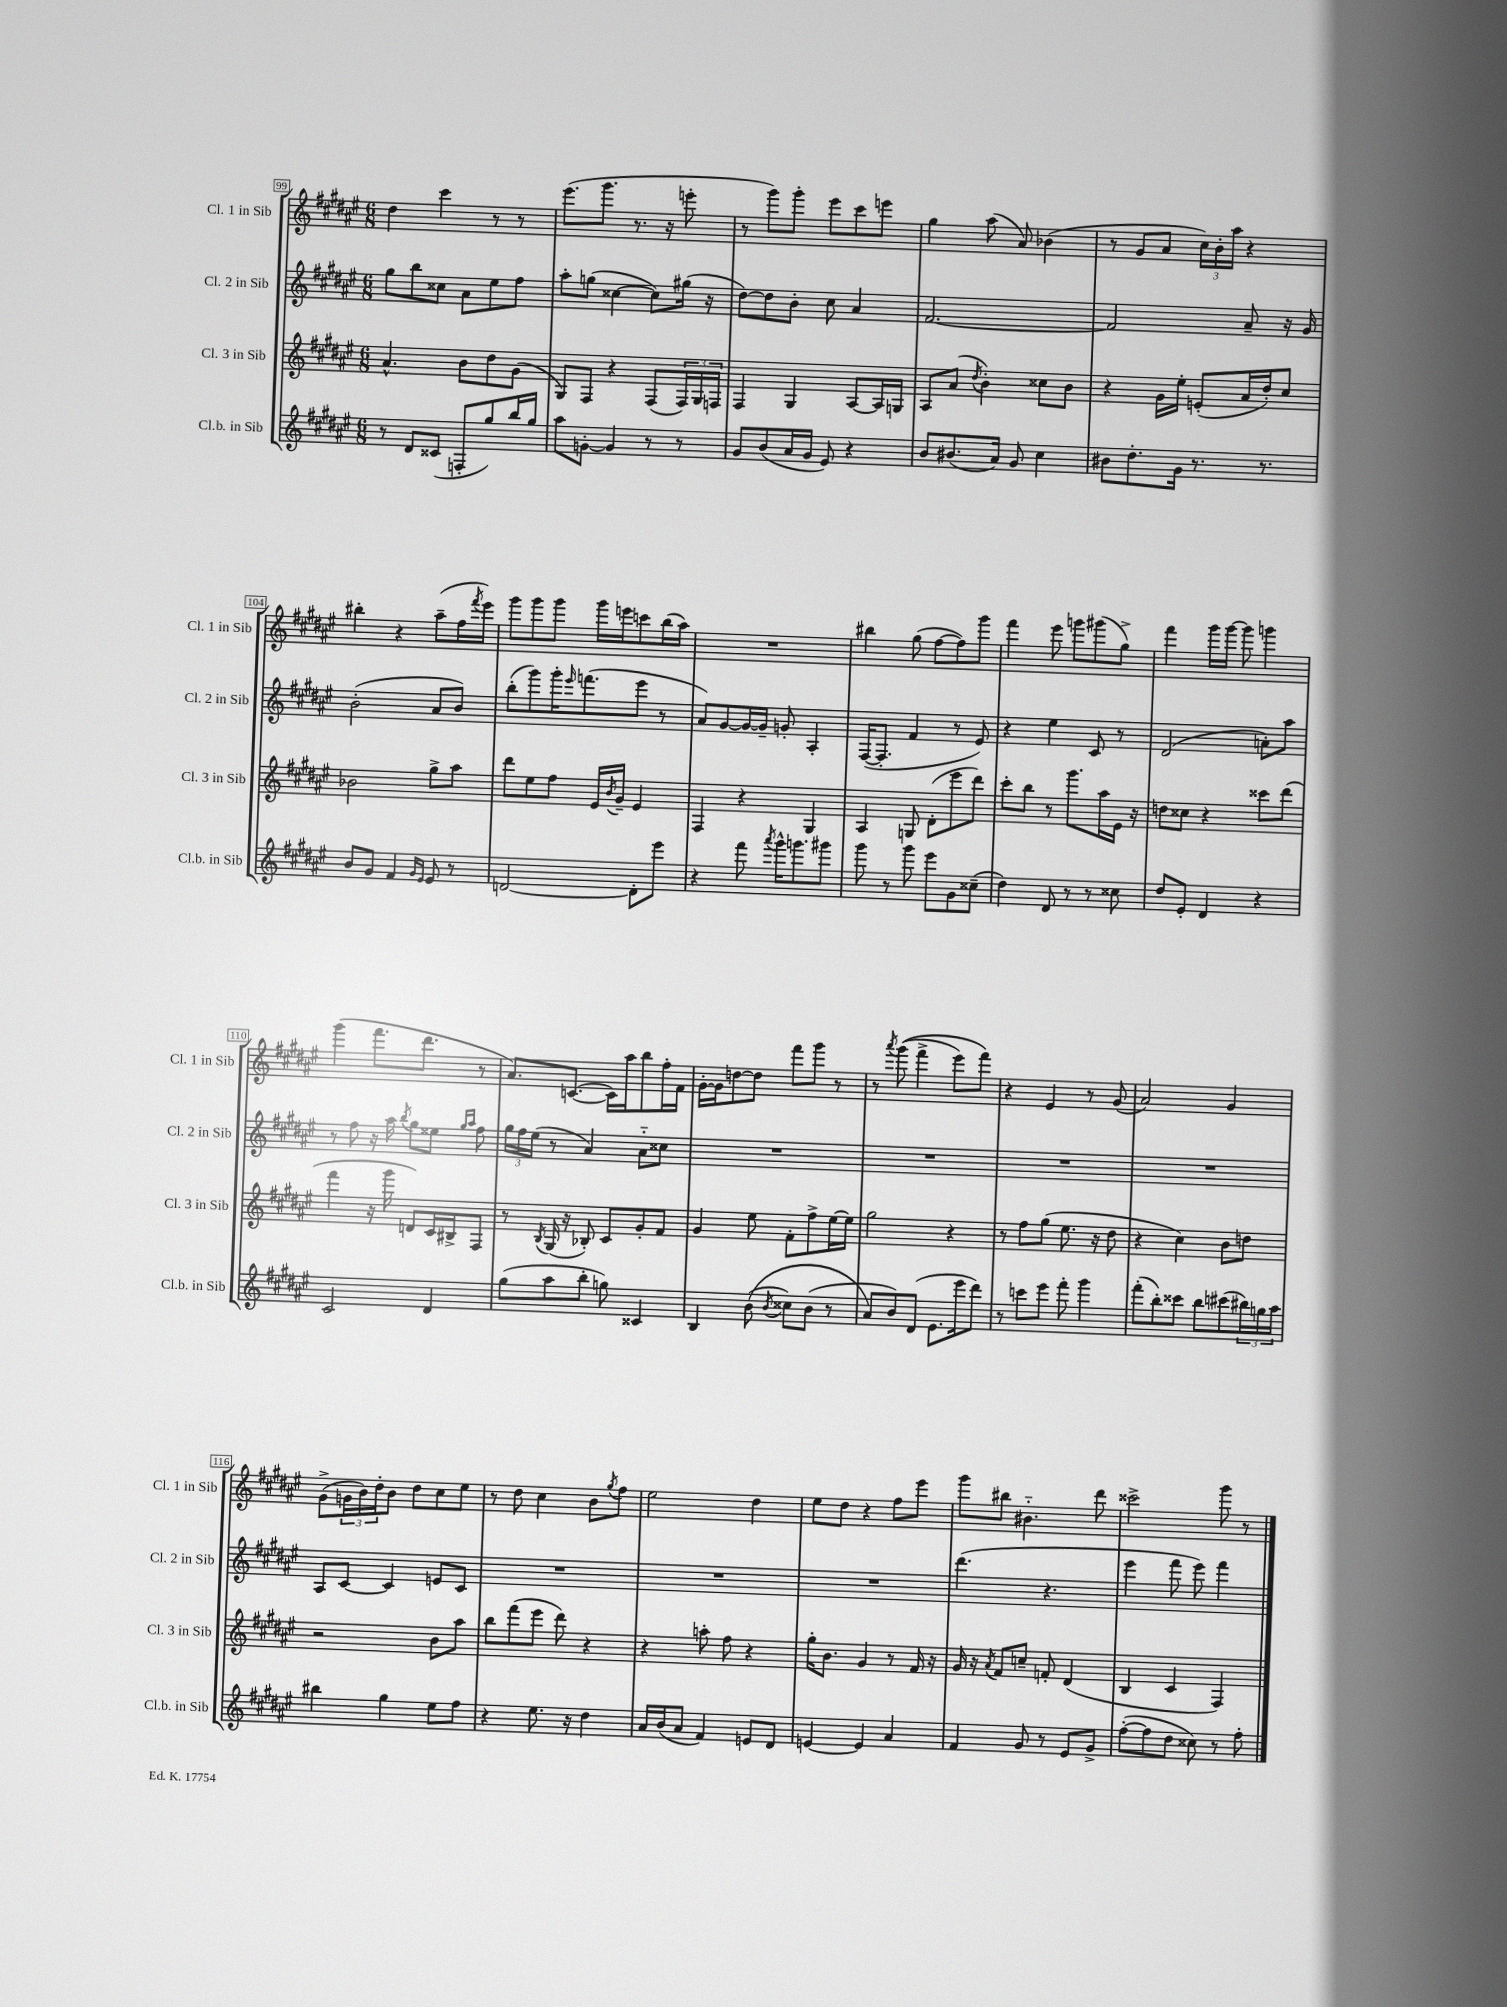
<<
\new StaffGroup <<
\new Staff = "s0" \with { instrumentName = "Cl. 1 in Sib" shortInstrumentName = "Cl. 1 in Sib" } {
    \clef treble \key fis \major \numericTimeSignature \time 6/8
    dis''4 cis'''4 r8 r8 |
    eis'''8.( gis'''8. r8. r16 e'''8-. |
    r8 gis'''8) gis'''8-. eis'''8 cis'''8 e'''8 |
    gis''4 ais''8( ais'8) bes'4( |
    r8 gis'8 ais'8 \tuplet 3/2 { cis''16) b'16-. ais''16 } r4 |
    bis''4-. r4 ais''8--( fis''16 \acciaccatura { fis'''8 } eis'''16) |
    gis'''8 gis'''8 gis'''8 gis'''16 e'''16 c'''8 b''16( ais''16) |
    R2. |
    bis''4 gis''8( fis''8~ fis''8) gis'''8 |
    fis'''4 eis'''8 g'''8 gis'''8( gis''8->) |
    fis'''4 gis'''16 gis'''16~ gis'''8 g'''4 |
    gis'''4( fis'''8. dis'''8. r8 |
    ais'8.) c'8.~( c'16) ais''16 b''8 fis''16-. fis'16 |
    gis'16~-. gis'16 d''8~ d''8 fis'''8 gis'''8 r8 |
    r8 \acciaccatura { ais'''8 } gis'''8(\( fis'''4-> eis'''8) fis'''8\) |
    r4 eis'4 r8 gis'8( |
    ais'2) gis'4 |
    gis'8->( \tuplet 3/2 { g'16 b'16) dis''16-. } b'8 dis''8 cis''8 eis''8 |
    r8 dis''8 cis''4 b'8 \acciaccatura { gis''8 } fis''8 |
    eis''2 dis''4 |
    eis''8 dis''8 r4 fis''8 eis'''8 |
    gis'''8 bis''8 bis'4.-_ dis'''8 |
    cisis'''2-> gis'''8 r8 \bar "|." |
}
\new Staff = "s1" \with { instrumentName = "Cl. 2 in Sib" shortInstrumentName = "Cl. 2 in Sib" } {
    \clef treble \key fis \major \numericTimeSignature \time 6/8
    gis''8 b''8 cisis''8 ais'8 eis''8 fis''8 |
    ais''8-. g''8( cisis''4~ cisis''8) gis''16( r16 |
    dis''8~) dis''8 b'8-. cis''8 ais'4 |
    fis'2.~ |
    fis'2 ais'8-- r16 gis'16 |
    b'2-.( ais'8 b'8) |
    b''8-.( gis'''8) gis'''16-. \grace { eis'''16 } f'''8.( eis'''8 r8 |
    ais'8) gis'8~ gis'16~ gis'16-- g'8-. ais4-. |
    fis16~( fis8.-. fis'4 r8 eis'8) |
    r4 eis''4 cis'8 r8 |
    dis'2( a'8-.) ais''8 |
    r8 fis''8 r16 ais''16 \acciaccatura { b''8 } gis''8 eisis''8 \grace { gis''16 ais''16 } fis''8 |
    \tuplet 3/2 { gis''16 fis''16 eis''16( } r8 ais'4) ais'8-_ cisis''8 |
    R2. |
    R2. |
    R2. |
    R2. |
    ais8 cis'8~ cis'4 e'8 cis'8 |
    R2. |
    R2. |
    R2. |
    dis'''4.( r4. |
    eis'''4 fis'''8 eis'''8) fis'''4 \bar "|." |
}
\new Staff = "s2" \with { instrumentName = "Cl. 3 in Sib" shortInstrumentName = "Cl. 3 in Sib" } {
    \clef treble \key fis \major \numericTimeSignature \time 6/8
    ais'4.-^ b'8 dis''8 gis'8( |
    gis8) fis8 r4 fis8( \tuplet 3/2 { fis16) gis16 f16 } |
    fis4 gis4 ais8~ ais16 g16 |
    ais8 ais'8( \acciaccatura { dis''8 } b'4-.) cisis''8 b'8 |
    r4 gis'16 eis''16-. e'8-.( ais'16 dis''16-.) cis''8 |
    bes'2 gis''8-> ais''8 |
    dis'''8 eis''8 fis''8 eis'16 \acciaccatura { b'8 } gis'16-- eis'4 |
    fis4 r4 gis4 |
    ais4 g8 dis'8-.( eis'''8 dis'''8) |
    cis'''8-. b''8 r8 gis'''8. ais''16 eis'16 r16 |
    d''8 cisis''8 r4 cisis'''8 dis'''8( |
    fis'''4 r16 gis'''16 d'8) cis'16 bis16-> fis8 |
    r8 \acciaccatura { b8 } gis16( r16 bes8-.) cis'8 gis'8-. fis'8 |
    gis'4 eis''8 fis'8-. fis''8-> eis''16~ eis''16 |
    gis''2 r4 |
    r8 fis''8 gis''8( eis''8. r16 dis''8 |
    r4 cis''4) b'8 d''8 |
    r2 b'8 ais''8 |
    b''8 fis'''8( eis'''8 dis'''8) r4 |
    r4 a''8-. fis''8 r4 |
    gis''16-. b'8. gis'4 r8 fis'16 r16 |
    gis'16 r16 \acciaccatura { ais'8 } fis'8 c''8-- f'8-. dis'4( |
    b4 cis'4 fis4) \bar "|." |
}
\new Staff = "s3" \with { instrumentName = "Cl.b. in Sib" shortInstrumentName = "Cl.b. in Sib" } {
    \clef treble \key fis \major \numericTimeSignature \time 6/8
    r8 dis'8 cisis'8( f8-. gis''8) b''16 gis''16 |
    ais''8 g'8~-. g'4 r8 r8 |
    gis'8 b'8( ais'16 gis'16 eis'8) r4 |
    b'8 bis'8.( ais'16) gis'8 cis''4 |
    bis'8 dis''8.-. gis'16 r8. r8. |
    b'8 gis'8 fis'4 \grace { gis'16 eis'16 } eis'8 r8 |
    d'2~ d'8-. eis'''8 |
    r4 fis'''8 \acciaccatura { ais'''8 } gis'''16-^ g'''8. gis'''8 |
    gis'''8 r8 gis'''8 eis'''8 gis'8 cisis''8--( |
    dis''4) dis'8 r8 r8 cisis''8 |
    dis''8 eis'8-. dis'4 r4 |
    cis'2 dis'4 |
    gis''8( ais''8 b''8-. g''8) cisis'4 |
    b4 b'8(\( \acciaccatura { b'8 } cisis''8) b'8( r8 |
    ais'8\) b'8) dis'8( eis'8. eis'''16 dis'''8) |
    r8 c'''8 eis'''8 fis'''8-. gis'''4 |
    fis'''8-.( b''8-.) cisis'''8 b''8 cis'''8( \tuplet 3/2 { bis''16) g''16 ais''16 } |
    bis''4 gis''4 eis''8 fis''8 |
    r4 eis''8. r16 dis''4 |
    ais'16 b'16( ais'8 fis'4) e'8 dis'8 |
    e'4~ e'4 ais'4 |
    fis'4 gis'8 r8 eis'8 gis'8-> |
    fis''8~-.( fis''8 dis''8 cisis''8) r8 fis''8-. \bar "|." |
}
>>
>>
\layout { \context { \Score currentBarNumber = #99 \override BarNumber.stencil = #(make-stencil-boxer 0.1 0.3 ly:text-interface::print) } }
